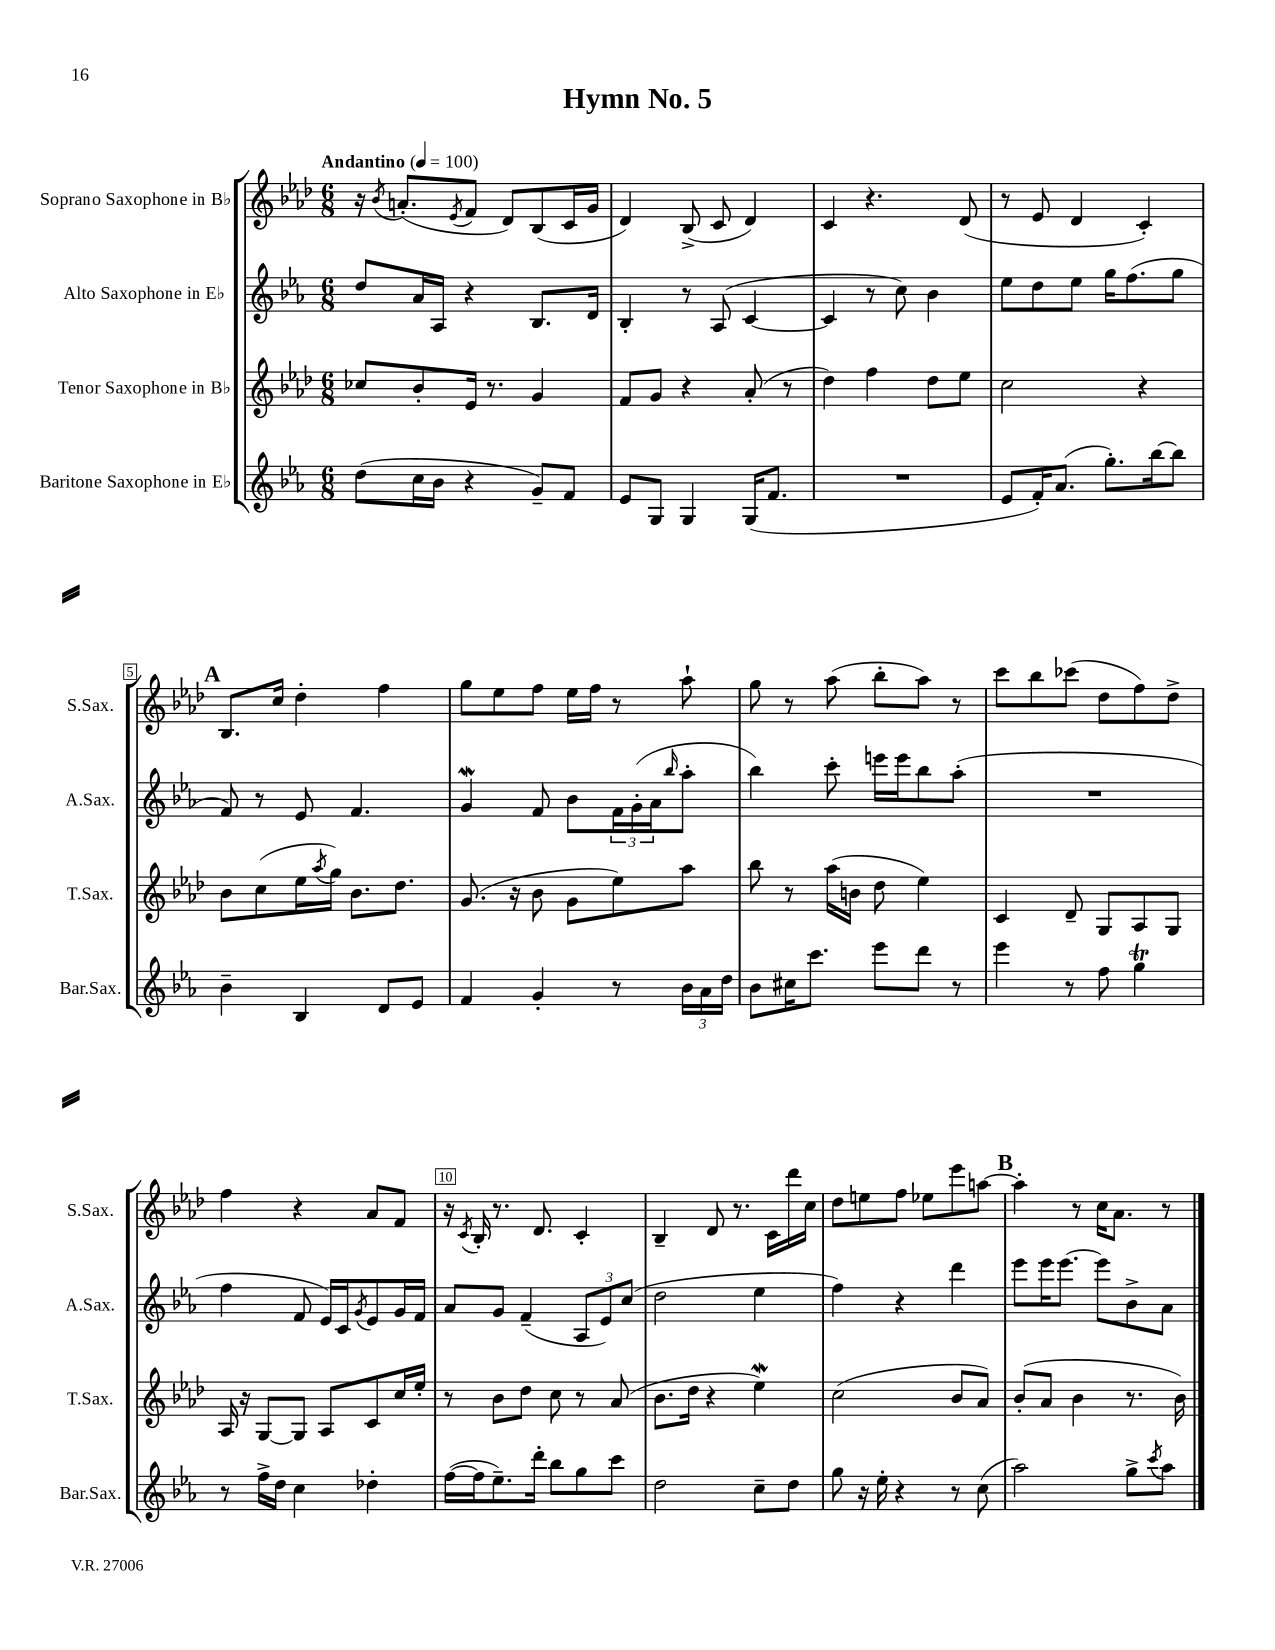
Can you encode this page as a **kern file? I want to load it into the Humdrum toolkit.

**kern	**kern	**kern	**kern
*part4	*part3	*part2	*part1
*staff4	*staff3	*staff2	*staff1
*I"Baritone Saxophone in E♭	*I"Tenor Saxophone in B♭	*I"Alto Saxophone in E♭	*I"Soprano Saxophone in B♭
*I'Bar.Sax.	*I'T.Sax.	*I'A.Sax.	*I'S.Sax.
*clefG2	*clefG2	*clefG2	*clefG2
*k[b-e-a-]	*k[b-e-a-d-]	*k[b-e-a-]	*k[b-e-a-d-]
*M6/8	*M6/8	*M6/8	*M6/8
*MM100	*MM100	*MM100	*MM100
=1	=1	=1	=1
!	!	!	!LO:TX:a:B:t=Andantino
(8dd\L	8cc-X/L	8dd/L	16r
.	.	.	8qb-/
.	.	.	(8.an'/L
16cc\L	8b-'/	16a-/L	.
16b-\JJ	.	16A-/JJ	.
.	.	.	8qe-/
4r	16e-/Jk	4r	8f/J
.	8.r	.	.
.	.	.	8d-/L)
8g~/L)	4g/	8.B-/L	(8B-/
8f/J	.	.	16c/L
.	.	16d/Jk	16g/JJ
=2	=2	=2	=2
8e-/L	8f/L	4B-'/	4d-/)
8G/J	8g/J	.	.
4G/	4r	8r	(8B-^/
.	.	(8A-/	8c/
(16G/KL	(8a-'/	[4c/	4d-/)
8.f/J	.	.	.
.	8r	.	.
=3	=3	=3	=3
2.r	4dd-\)	4c/]	4c/
.	4ff\	8r	4.r
.	.	8cc\)	.
.	8dd-\L	4b-\	.
.	8ee-\J	.	(8d-/
=4	=4	=4	=4
8e-/L	2cc\	8ee-\L	8r
16f'/K)	.	8dd\	8e-/
(8.a-/J	.	.	.
.	.	8ee-\J	4d-/
8.gg'\L)	.	16gg\KL	.
.	.	(8.ff\	.
.	4r	.	4c'/)
[16bb-\k	.	.	.
8bb-\J]	.	8gg\J	.
!!LO:LB:g=z
!!LO:REH:place=s1:t=A
=5	=5	=5	=5
4b-~\	8b-\L	8f/)	8.B-/L
.	(8cc\	8r	.
.	.	.	16cc/Jk
4B-/	16ee-\L	8e-/	4dd-'\
.	8qaa-/	.	.
.	16gg\JJ)	.	.
.	8.b-\L	4.f/	.
8d/L	.	.	4ff\
.	8.dd-\J	.	.
8e-/J	.	.	.
=6	=6	=6	=6
4f/	(8.g/	4gW/	8gg\L
.	.	.	8ee-\
.	16r	.	.
4g'/	8b-\	8f/	8ff\J
.	8g\L	8b-\L	16ee-\LL
.	.	.	16ff\JJ
8r	8ee-\)	24f\L	8r
.	.	(24g'\	.
.	.	24a-\J	.
.	.	16qqbb-/	.
24b-\LL	8aa-\J	8aa-'\J	8aa-`\
24a-\	.	.	.
24dd\JJ	.	.	.
=7	=7	=7	=7
8b-\L	8bb-\	4bb-\)	8gg\
16cc#X\K	8r	.	8r
8.ccc\J	.	.	.
.	(16aa-\LL	8ccc'\	(8aa-\
.	16bn\JJ	.	.
8eee-\L	8dd-\	16eeen\LL	8bb-'\L
.	.	16eee\J	.
8ddd\J	4ee-\)	8bb-\	8aa-\J)
8r	.	(8aa-'\J	8r
=8	=8	=8	=8
4eee-\	4c/	2.r	8ccc\L
.	.	.	8bb-\
8r	8d-~/	.	(8ccc-X\J
8ff\	8G/L	.	8dd-\L
4ggt\	8A-/	.	8ff\)
.	8G/J	.	8dd-^\J
!!LO:LB:g=z
=9	=9	=9	=9
8r	16A-/	4ff\	4ff\
.	16r	.	.
16ff^\LL	[8G/L	.	.
16dd\JJ	.	.	.
4cc\	8G/J]	8f/	4r
.	8A-/L	16e-/LL)	.
.	.	16c/J	.
.	.	8qg/	.
4dd-X'\	8c/	8e-/	8a-/L
.	16cc/L	16g/L	8f/J
.	16ee-'/JJ	16f/JJ	.
=10	=10	=10	=10
([16ff\LL	8r	8a-/L	16r
.	.	.	8qc/
16ff\J]	.	.	16B-'/
8.ee-~\)	8b-\L	8g/J	8.r
.	8dd-\J	(4f~/	.
16ddd'\Jk	.	.	8.d-/
8bb-\L	8cc\	.	.
8gg\	8r	12A-/L	4c'/
.	.	12e-/)	.
8ccc\J	(8a-/	.	.
.	.	(12cc/J	.
=11	=11	=11	=11
2dd\	8.b-\L	2dd\	4B-~/
.	16dd-\Jk	.	.
.	4r	.	8d-/
.	.	.	8.r
8cc~\L	4ee-W\)	4ee-\	.
.	.	.	16c\LL
8dd\J	.	.	16ddd-\
.	.	.	16cc\JJ
=12	=12	=12	=12
8gg\	(2cc\	4ff\)	8dd-\L
16r	.	.	8een\
16ee-'\	.	.	.
4r	.	4r	8ff\J
.	.	.	8ee-X\L
8r	8b-/L	4ddd\	8eee-\
(8cc\	8a-/J)	.	[8aan\J
!!LO:REH:place=s1:t=B
=13	=13	=13	=13
2aa-\)	(8b-'/L	8eee-\L	4aa'\]
.	8a-/J	16eee-\K	.
.	.	[8.eee-\J	.
.	4b-\	.	8r
.	.	8eee-\L]	16cc\KL
.	.	.	8.a-\J
8gg^\L	8.r	8b-^\	.
8qccc/	.	.	.
8aa-\J	.	8a-\J	8r
.	16b-\)	.	.
==	==	==	==
*-	*-	*-	*-
